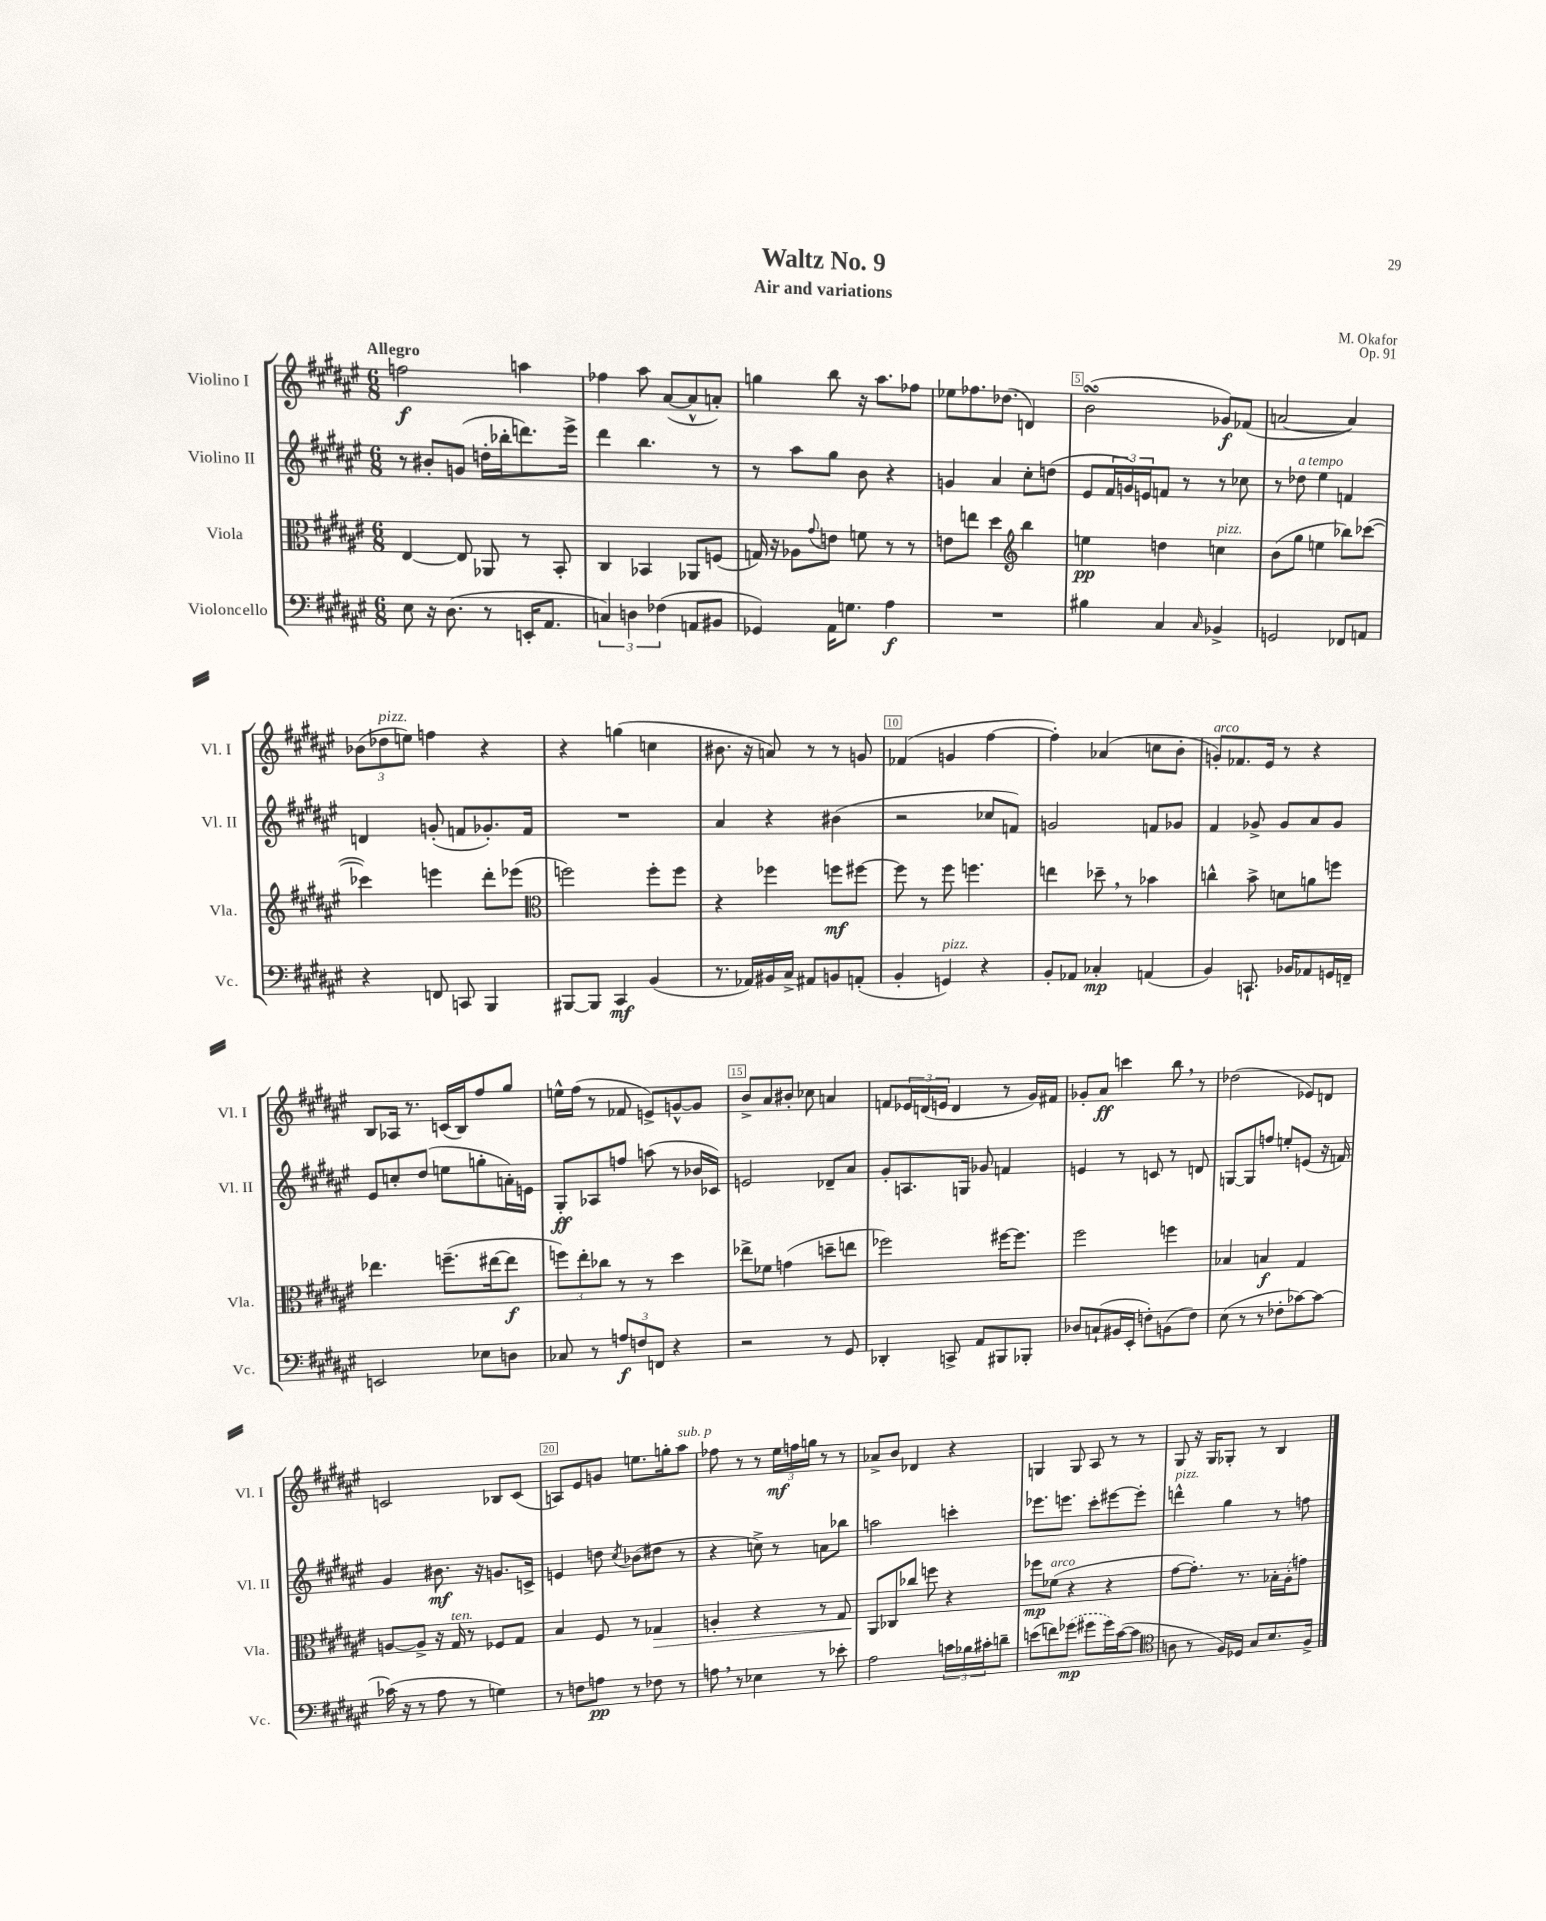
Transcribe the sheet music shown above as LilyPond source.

\header { title = "Waltz No. 9" composer = "M. Okafor" subtitle = "Air and variations" opus = "Op. 91" }
<<
\new StaffGroup <<
\new Staff = "s0" \with { instrumentName = "Violino I" shortInstrumentName = "Vl. I" } {
    \clef treble \key fis \major \numericTimeSignature \time 6/8 \tempo "Allegro"
    f''2\f a''4 |
    fes''4 ais''8 ais'8~( ais'8-^ a'8-.) |
    g''4 b''8 r16 ais''8. fes''8 |
    ees''8 fes''8. des''8.( d'4) |
    b'2\turn( ges'8\f) fes'8( |
    a'2~ a'4) |
    \tuplet 3/2 { bes'8( des''8^\markup { \italic "pizz." } e''8) } f''4 r4 |
    r4 g''4( c''4 |
    bis'8. r16 a'8) r8 r8 g'8 |
    fes'4( g'4 fis''4~ |
    fis''4-.) aes'4( c''8 b'8-. |
    g'8-.^\markup { \italic "arco" }) fes'8. eis'16 r8 r4 |
    b8 aes16 r8. c'16( b16) fis''8 gis''8 |
    e''16-^ fis''16( r8 fes'8 e'8->) g'8~-^ g'8 |
    b'8-> ais'8 bis'8-. ces''8 a'4 |
    f'8 \tuplet 3/2 { ees'16 d'16( e'16 } d'4 r8 gis'16) fis'16 |
    ges'8-. ais'8\ff c'''4 b''8 \breathe r8 |
    des''2( ees'8) d'8 |
    c'2 bes8 c'8( |
    a8) eis'8 g'8 e''8. g''16-. ais''8^\markup { \italic "sub. p" } |
    fes''8 r8 r8 \tuplet 3/2 { eis''16\mf f''16 g''16 } r8 r8 |
    aes'8-> b'8 des'4 r4 |
    g4 g8 ais8 r8 r8 |
    gis8 r16 gis16 ges8-. r8 b4 \bar "|." |
}
\new Staff = "s1" \with { instrumentName = "Violino II" shortInstrumentName = "Vl. II" } {
    \clef treble \key fis \major \numericTimeSignature \time 6/8
    r8 bis'8-. g'8( d''16-. bes''16-. d'''8.) eis'''16-> |
    dis'''4 b''4. r8 |
    r8 ais''8 gis''8 b'8 r4 |
    g'4 ais'4 cis''8-. d''8( |
    eis'8 \tuplet 3/2 { fis'16 g'16) e'16 } f'8 r8 r8 ces''8 |
    r8 des''8^\markup { \italic "a tempo" } eis''4 f'4 |
    d'4 g'8-.( f'8 ges'8.-.) f'16 |
    R2. |
    ais'4 r4 bis'4( |
    r2 ces''8 f'8) |
    g'2 f'8 ges'8 |
    fis'4 ges'8-> ges'8 ais'8 ges'8 |
    eis'8 c''8-. dis''8( e''8 g''8-. a'16-.) e'16 |
    gis8-.\ff aes8 f''8 a''8( r8 bes'16 ces'16) |
    e'2 des'8-- ais'8 |
    gis'8-. a8. g16 ges'8 f'4 |
    e'4 r8 c'8 r8 d'8 |
    g8~ g8 f''8 e''8-. e'8( r16 f'16) |
    gis'4 bis'8.\mf r16 g'8. c'16-> |
    e'4 d''8 \acciaccatura { cis''8 } bes'8( dis''8 r8 |
    r4 c''8->) r8 a'8 bes''8 |
    a''2 c'''4-. |
    ees'''8. e'''8. cis'''8-. eis'''8~ eis'''8-. |
    d'''4-^^\markup { \italic "pizz." } gis''4 r8 f''8 \bar "|." |
}
\new Staff = "s2" \with { instrumentName = "Viola" shortInstrumentName = "Vla." } {
    \clef alto \key fis \major \numericTimeSignature \time 6/8
    eis4~ eis8 aes,8 r8 b,8-. |
    cis4 bes,4 aes,8 f8( |
    g16) r16 aes8 \appoggiatura { gis'8 } e'8 f'8 r8 r8 |
    e'8 e''8 dis''4 \clef treble b''4 |
    e''4\pp d''4 c''4^\markup { \italic "pizz." } |
    b'8( gis''8 e''4 bes''8) ces'''8~( |
    ces'''4) e'''4 dis'''8-. ees'''8( |
    \clef alto f''2) f''8-. f''8 |
    r4 fes''4 f''8\mf fis''8~ |
    fis''8 r8 fis''8 f''4. |
    e''4 des''8-- \breathe r8 bes'4 |
    c''4-^ b'8-> d'8 a'8 f''8 |
    ees''4. f''8.--( eis''16~ eis''8\f |
    \tuplet 3/2 { f''8) eis''8-. ces''8 } r8 r8 dis''4 |
    ees''8-> fes'8 g'4( d''8-- e''8 |
    fes''2) fis''16~ fis''8. |
    fis''2 f''4 |
    bes4 b4\f gis4 |
    a8~ a8-> r16 gis16^\markup { \italic "ten." } r8 fes8 gis8 |
    b4 fis8 r8 ges4\> |
    a4-. r4 r8 gis8 |
    ais,8\! ces8 ces''8 f''8 r4 |
    fes''8\mp fes'8^\markup { \italic "arco" }( r4 r4 |
    gis'8~ gis'8.-.) r8. bes16-. \once \slurDashed ais16-.( g'8) \bar "|." |
}
\new Staff = "s3" \with { instrumentName = "Violoncello" shortInstrumentName = "Vc." } {
    \clef bass \key fis \major \numericTimeSignature \time 6/8
    eis8 r16 dis8.( r8 e,16-. ais,8. |
    \tuplet 3/2 { c4) d4 fes4( } a,8 bis,8 |
    ges,4) ais,16 g8. ais4\f |
    R2. |
    bis4 cis4 \grace { cis16 } bes,4-> |
    g,2 fes,8 a,8 |
    r4 f,8 c,8 b,,4 |
    bis,,8~ bis,,8 cis,4\mf b,4( |
    r8. aes,16) bis,16 cis16-> ais,8 b,8 a,8-.( |
    b,4-. g,4^\markup { \italic "pizz." }) r4 |
    b,8-. aes,8 ces4-.\mp a,4( |
    b,4) c,8.-! bes,16 aes,8 g,16 f,16-- |
    e,2 ees8 d8 |
    ces8 r8 \tuplet 3/2 { a8\f f8 f,8 } r4 |
    r2 r8 gis,8 |
    des,4-. c,8-> ais,8 bis,,8 bes,,8-. |
    des8 c8-!( bis,16 eis,16-. f8-.) b,8( f8) |
    eis8( r8 r8 fes8-. ces'8~) ces'8~ |
    ces'16( r16 r8 ais8 r8 g4) |
    r8 f8 a8\pp r8 fes8 r8 |
    a8 \breathe r8 ees4 r8 ees'8-. |
    ais2 \tuplet 3/2 { c'16 bes16 cis'16-. } d'8-- |
    e'8( f'8) \once \slurDashed ges'8\mp( gis'8 gis'16) cis'16~( cis'8 |
    \clef tenor a8 r8 fis16) des16 gis8 b8. fis16-> \bar "|." |
}
>>
>>
\layout { \context { \Score \override BarNumber.break-visibility = ##(#f #t #t) barNumberVisibility = #(every-nth-bar-number-visible 5) \override BarNumber.stencil = #(make-stencil-boxer 0.1 0.3 ly:text-interface::print) } }
